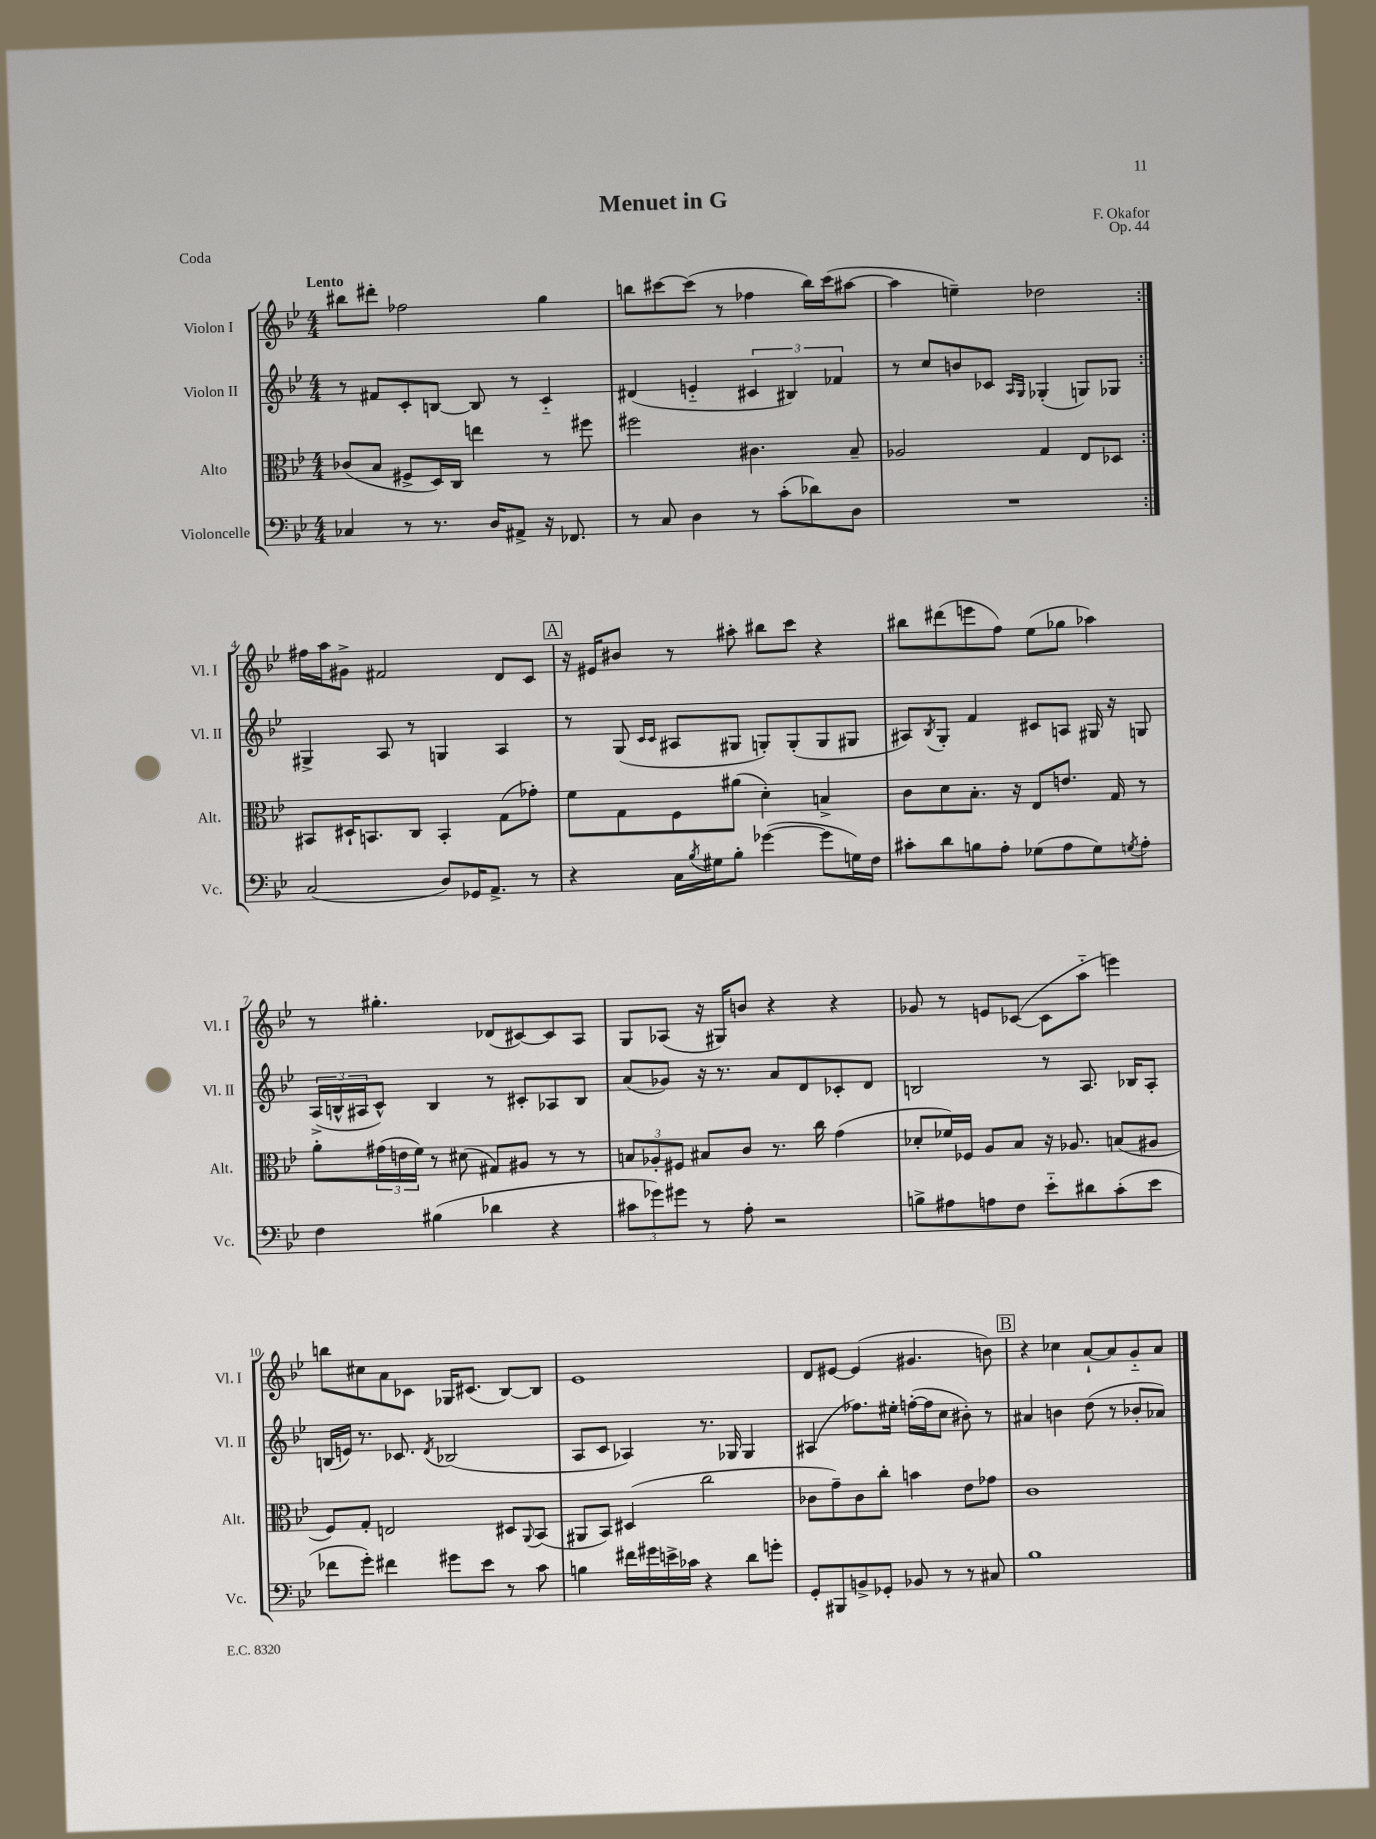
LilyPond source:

\header { title = "Menuet in G" composer = "F. Okafor" opus = "Op. 44" piece = "Coda" }
<<
\new StaffGroup <<
\new Staff = "s0" \with { instrumentName = "Violon I" shortInstrumentName = "Vl. I" } {
    \clef treble \key bes \major \numericTimeSignature \time 4/4 \tempo "Lento"
    \repeat volta 2 { bis''8 dis'''8-. fes''2 g''4 |
    b''8 cis'''8~ cis'''8( r8 fes''4 b''16) cis'''16( ais''8~ |
    ais''4 e''4--) des''2 | }
    fis''16 a''16 gis'8-> fis'2 d'8 c'8 |
    \mark \markup { \box "A" } r16 eis'16 bis'8 r8 ais''8-. bis''8 c'''8 r4 |
    bis''8 dis'''8( e'''8 f''8) ees''8( ges''8 aes''4) |
    r8 gis''4.-. des'8( cis'8~) cis'8 a8 |
    g8 aes8( r16 gis16) b'8 r4 r4 |
    ges'8 r8 e'8 ces'8~( ces'8 a''8-_ e'''4) |
    b''8 cis''8 a'8 ces'8 ges16 cis'8.( bes8~) bes8 |
    ees'1 |
    d'8 eis'8~ eis'4( gis'4. b'8) |
    \mark \markup { \box "B" } r4 ces''4 a'8~-! a'8 g'8-_ a'8 \bar "|." |
}
\new Staff = "s1" \with { instrumentName = "Violon II" shortInstrumentName = "Vl. II" } {
    \clef treble \key bes \major \numericTimeSignature \time 4/4
    \repeat volta 2 { r8 fis'8 c'8-. b8~ b8 r8 c'4-_ |
    dis'4( e'4-_ \tuplet 3/2 { cis'4 bis4) fes'4 } |
    r8 c''8 b'8 ces'8 \grace { a16 g16 } ges4-.( g8) ges8 | }
    gis4-> a8 r8 g4 a4 |
    \mark \markup { \box "A" } r8 g8( \grace { c'16 c'16 } ais8 gis8 g8-.) g8-.( g8 gis8 |
    ais8) \acciaccatura { bes8 } g8-. f'4 cis'8 a8 gis16 r16 g8 |
    \tuplet 3/2 { a16->( b16-^ ais16 } c'8-^) b4 r8 cis'8-. aes8 b8 |
    a'8( ges'8) r16 r8. a'8 d'8 ces'8-. d'8 |
    b2 r8 a8. bes16 a8-. |
    b16( e'16) r8. ces'8. \acciaccatura { d'8 } bes2( |
    a8 c'8 aes4) r8. ges16 ges4 |
    ais4( fes''8.) eis''16-. f''16~-.( f''16 c''8 bis'8-.) r8 |
    \mark \markup { \box "B" } ais'4 b'4 d''8( r8 bes'8-. aes'8) \bar "|." |
}
\new Staff = "s2" \with { instrumentName = "Alto" shortInstrumentName = "Alt." } {
    \clef alto \key bes \major \numericTimeSignature \time 4/4
    \repeat volta 2 { ces'8( bes8 fis8-> d16) c16 e''4 r8 fis''8 |
    fis''2 cis'4. bes8-- |
    aes2 g4 ees8 des8 | }
    bis,8 dis16-! b,8. c8 b,4-. g8( ges'8-.) |
    \mark \markup { \box "A" } f'8 g8 f8 ais'8( d'4-.) b4-> |
    c'8 d'8 bes8.-. r16 ees8 e'8. g16 r8 |
    a'8-. \tuplet 3/2 { gis'16( e'16 f'16) } r8 dis'8( gis8) ais8 r8 r8 |
    \tuplet 3/2 { b8 aes8-. fis8 } bis8 c'8 r8. c''16 g'4( |
    des'8-. fes'16) fes16 a8 bes8 r16 aes8. b8( ais8 |
    f8) g8-. e2 dis8 \appoggiatura { a,8 } bes,8( |
    ais,8 bes,8) dis4( c''2 |
    ces'8 g'8--) ces'8 c''8-. b'4 ees'8 ges'8 |
    \mark \markup { \box "B" } c'1 \bar "|." |
}
\new Staff = "s3" \with { instrumentName = "Violoncelle" shortInstrumentName = "Vc." } {
    \clef bass \key bes \major \numericTimeSignature \time 4/4
    \repeat volta 2 { ces4 r8 r8. d16 ais,8-> r16 fes,8. |
    r8 c8 d4 r8 c'8-.( des'8) d8 |
    R1 | }
    c2( d8) ges,16 a,8.-> r8 |
    \mark \markup { \box "A" } r4 c16 \acciaccatura { bes8 } gis16 bes8-. ges'4~( ges'8 g16) f16 |
    cis'8-. d'8 b8 a8-. ges8( a8 ges8) \acciaccatura { g8 } a8-. |
    f4 bis4( des'4 r4 |
    \tuplet 3/2 { cis'8 ges'8) gis'8 } r8 a8-. r2 |
    b8-> ais8 a8 f8 ees'8-_ dis'8 c'8-.( ees'8 |
    fes'8 g'8-.) fis'4 gis'8 ees'8 r8 c'8 |
    b4 fis'16 gis'16 e'16-> ces'16 r4 d'8 g'8-. |
    g,8-. bis,,8 b,8-> ges,8-. bes,8 r8 r8 cis8 |
    \mark \markup { \box "B" } bes1 \bar "|." |
}
>>
>>
